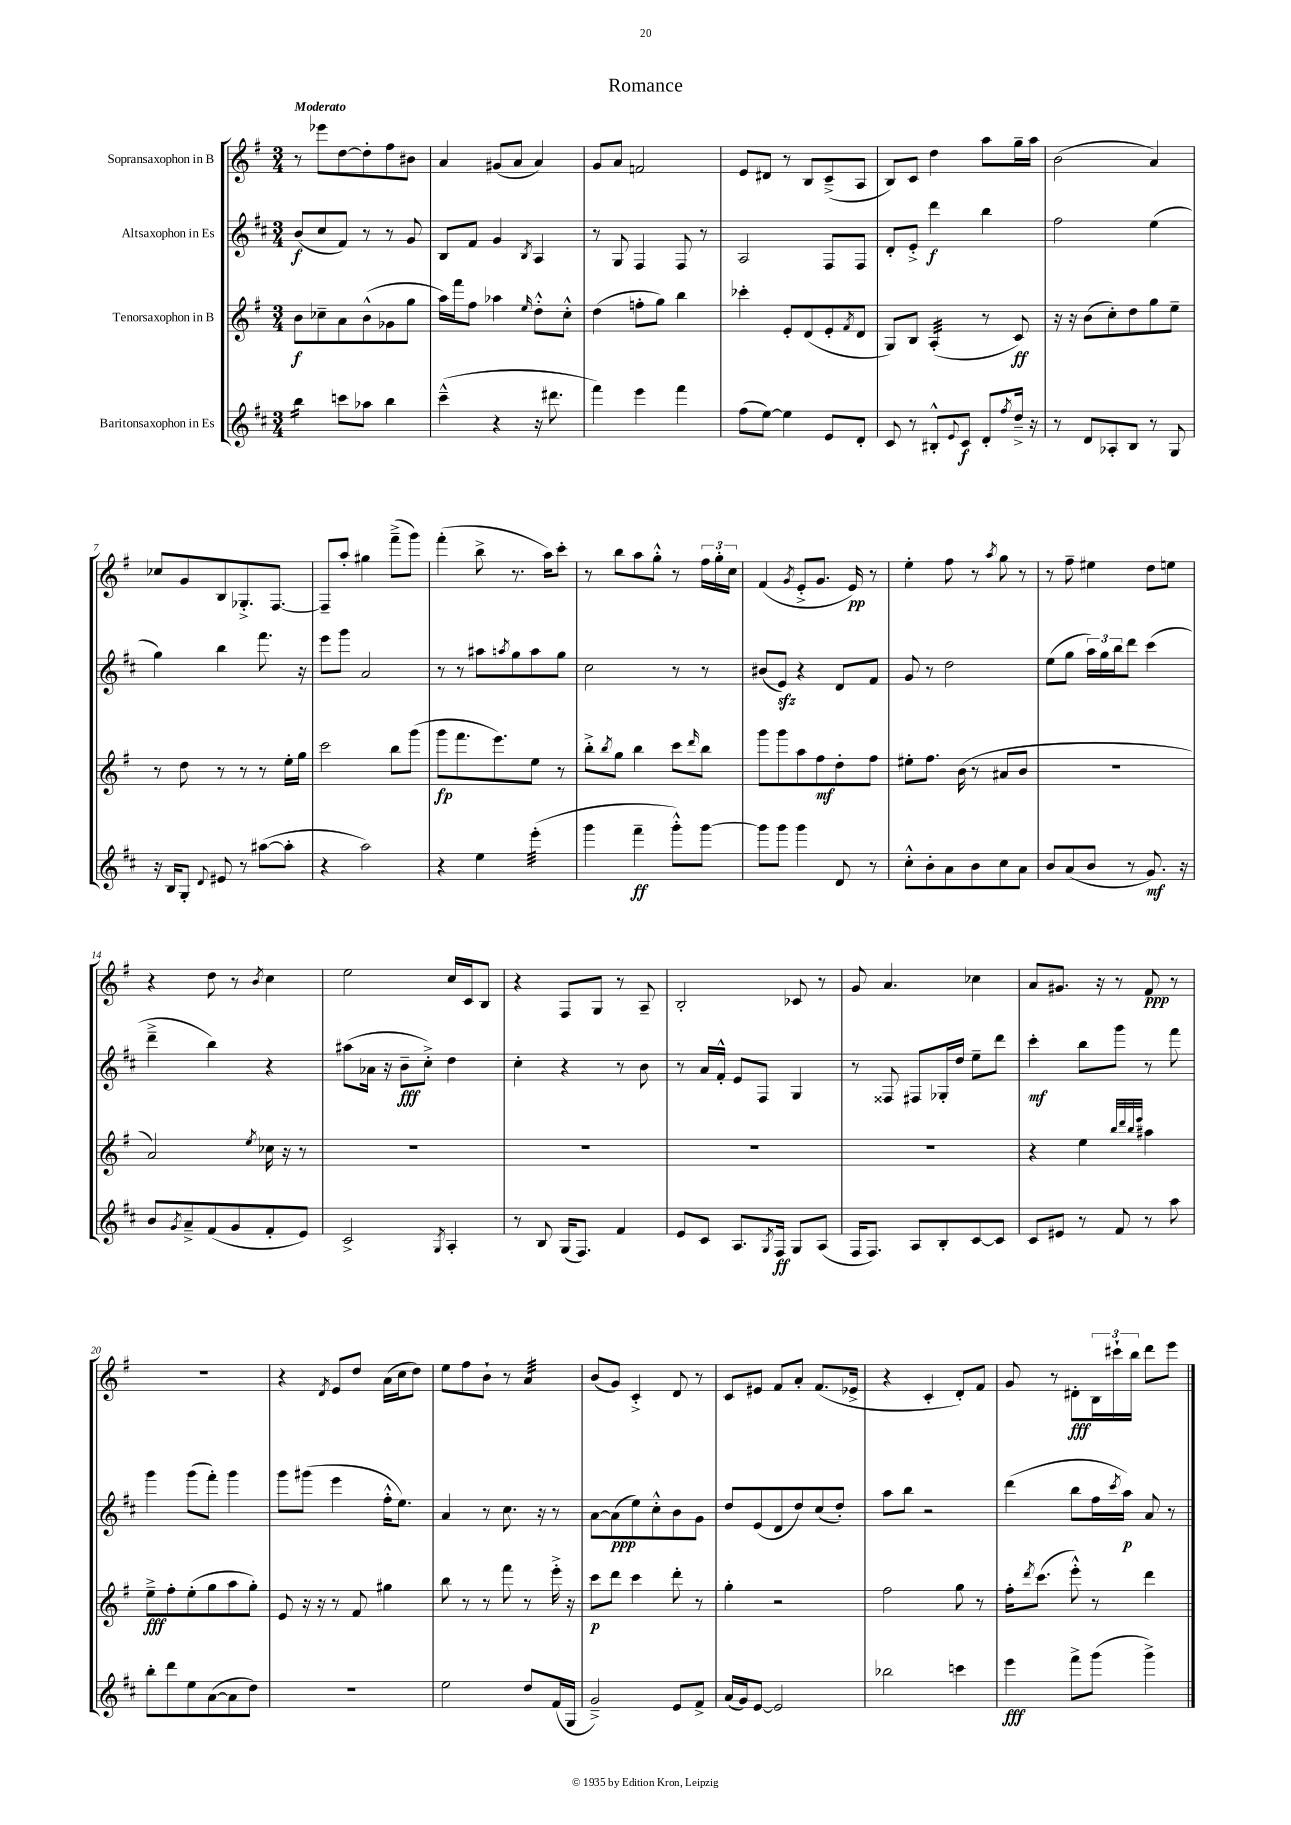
\header { title = "Romance" }
<<
\new StaffGroup <<
\new Staff = "s0" \with { instrumentName = "Sopransaxophon in B" } {
    \clef treble \key g \major \numericTimeSignature \time 3/4 \tempo "Moderato"
    r8 ees'''8 d''8~ d''8-. fis''8 bis'8 |
    a'4 gis'8( a'8 a'4) |
    g'8 a'8 f'2 |
    e'8 dis'8 r8 b8 c'8--->( a8 |
    b8) c'8 d''4 a''8 g''16-- a''16 |
    b'2( a'4) |
    ces''8 g'8 b8 ges8.-.-> fis8.~ |
    fis8-- a''8-. gis''4 fis'''8--->( g'''8) |
    fis'''4-.( b''8-> r8. a''16) c'''8-. |
    r8 b''8 a''8 g''8-.-^ r8 \tuplet 3/2 { fis''16 g''16-. c''16 } |
    fis'4( \acciaccatura { g'8 } e'8-.-> g'8. e'16\pp) r8 |
    e''4-. fis''8 r8 \acciaccatura { a''8 } g''8 r8 |
    r8 fis''8-- eis''4 d''8 e''8 |
    r4 d''8 r8 \acciaccatura { b'8 } c''4 |
    e''2 c''16 c'16 b8 |
    r4 fis8 g8 r8 a8-- |
    b2-. ces'8 r8 |
    g'8 a'4. ces''4 |
    a'8 gis'8. r16 r8 fis'8\ppp r8 |
    R2. |
    r4 \acciaccatura { d'8 } e'8 d''8 a'16( c''16 d''8) |
    e''8 fis''8 b'8-! r8 a'4:32 |
    b'8( g'8) c'4-.-> d'8 r8 |
    c'8 eis'8 fis'8 a'8-. fis'8.( ees'16-> |
    r4 c'4-. d'8-.) fis'8 |
    g'8 r8 dis'8-.\fff \tuplet 3/2 { b16 cis'''16-! b''16 } d'''8 e'''8 \bar "|." |
}
\new Staff = "s1" \with { instrumentName = "Altsaxophon in Es" } {
    \clef treble \key d \major \numericTimeSignature \time 3/4
    b'8\f( cis''8 fis'8) r8 r8 g'8 |
    b8 fis'8 g'4 \acciaccatura { b8 } a4 |
    r8 g8 fis4 fis8 r8 |
    a2 fis8 fis8 |
    d'8-. e'8-.-> d'''4\f b''4 |
    fis''2 e''4( |
    g''4) b''4 fis'''8. r16 |
    e'''8 g'''8 a'2 |
    r8 r8 ais''8 \acciaccatura { a''8 } g''8 a''8 g''8 |
    cis''2 r8 r8 |
    bis'8( e'8\sfz) r4 d'8 fis'8 |
    g'8 r8 d''2 |
    e''8( g''8 \tuplet 3/2 { a''16) g''16 b''16 } d'''8 cis'''4( |
    d'''4---> b''4) r4 |
    ais''8( aes'16 r16 b'8--\fff cis''8-.->) d''4 |
    cis''4-. r4 r8 b'8 |
    r8 a'16 fis'16-.-^ e'8 fis8 g4 |
    r8 fisis8 fis8 ges16-. d''16 e''8-- d'''8 |
    cis'''4-.\mf b''8 g'''8 r8 fis'''8 |
    g'''4 g'''8( fis'''8-.) g'''4 |
    g'''8 gis'''8( e'''4 fis''16-.-^ e''8.) |
    a'4 r8 cis''8. r16 r8 |
    a'8~ a'8\ppp( e''8) cis''8-.-^ b'8 g'8 |
    d''8 e'8( d'8 d''8) cis''8( d''8-.) |
    a''8 b''8 r2 |
    d'''4( b''8 fis''16 \acciaccatura { cis'''8 } a''16\p) a'8 r8 \bar "|." |
}
\new Staff = "s2" \with { instrumentName = "Tenorsaxophon in B" } {
    \clef treble \key g \major \numericTimeSignature \time 3/4
    b'8\f ces''8-- a'8 b'8-^( ges'8 g''8 |
    a''16) fis'''16 fis''8 aes''4 \grace { e''16 } d''8-.-^ c''8-.-^ |
    d''4( f''8-. g''8) b''4 |
    ces'''4-. e'8-. d'8( e'8-. \acciaccatura { fis'8 } d'8 |
    g8) b8 a4:32-.( r8 c'8\ff) |
    r16 r16 b'8( c''8-.) d''8 g''8 e''8-- |
    r8 d''8 r8 r8 r8 e''16-. g''16 |
    c'''2 b''8 g'''8( |
    g'''8\fp fis'''8. e'''8.) e''8 r8 |
    b''8-.-> \acciaccatura { b''8 } g''8 b''4 c'''8 \grace { d'''16 } b''8 |
    g'''8 g'''8 a''8 fis''8\mf d''8-. fis''8 |
    eis''8-. fis''8. b'16( r8 ais'8 b'8 |
    R2. |
    a'2) \acciaccatura { e''8 } ces''16 r16 r8 |
    R2. |
    R2. |
    R2. |
    R2. |
    r4 e''4 \grace { b''32 d'''32 b''32 e'''32 } ais''4 |
    e''8--->\fff fis''8-. e''8-.( g''8 a''8 g''8-.) |
    e'8 r16 r16 r8 fis'8 gis''4 |
    b''8 r8 r8 fis'''8 r8 e'''16-.-> r16 |
    c'''8\p d'''8 c'''4 d'''8-. r8 |
    g''4-. r2 |
    fis''2 g''8 r8 |
    fis''16-. \acciaccatura { d'''8 } c'''8.( e'''8-.-^) r8 d'''4 \bar "|." |
}
\new Staff = "s3" \with { instrumentName = "Baritonsaxophon in Es" } {
    \clef treble \key d \major \numericTimeSignature \time 3/4
    b''4:16 c'''8 aes''8 b''4 |
    cis'''4---^( r4 r16 dis'''8. |
    fis'''4) e'''4 fis'''4 |
    fis''8( e''8~) e''4 e'8 d'8-. |
    cis'8 r8 bis8-.-^ \appoggiatura { e'8 } cis'8\f d'8-. \acciaccatura { fis''8 } d''16---> r16 |
    r8 d'8 aes8-. b8 r8 g8 |
    r16 b16 g8-. \appoggiatura { d'8 } eis'8 r8 ais''8~( ais''8-. |
    r4 a''2) |
    r4 e''4 e'''4:32-.( |
    g'''4 fis'''4--\ff g'''8-.-^) g'''8~ |
    g'''8 g'''8 g'''4 d'8 r8 |
    cis''8-.-^ b'8-. a'8 b'8 cis''8 a'8 |
    b'8 a'8( b'8 r8 g'8.\mf) r16 |
    b'8 \acciaccatura { g'8 } a'8---> fis'8( g'8 fis'8-. e'8) |
    cis'2-> \acciaccatura { g8 } a4-. |
    r8 b8 g16( fis8.) fis'4 |
    e'8 cis'8 a8. \acciaccatura { g8 } fis16\ff g8 a8( |
    fis16 fis8.) a8 b8-. cis'8~ cis'8 |
    cis'8 eis'8 r8 fis'8 r8 a''8 |
    b''8-. d'''8 e''8 a'8~( a'8 d''8) |
    R2. |
    e''2 d''8 fis'16( g16 |
    g'2--->) e'8 fis'8-> |
    a'16( g'16) e'8~ e'2 |
    bes''2 c'''4 |
    e'''4\fff fis'''8-> g'''8( g'''4->) \bar "|." |
}
>>
>>
